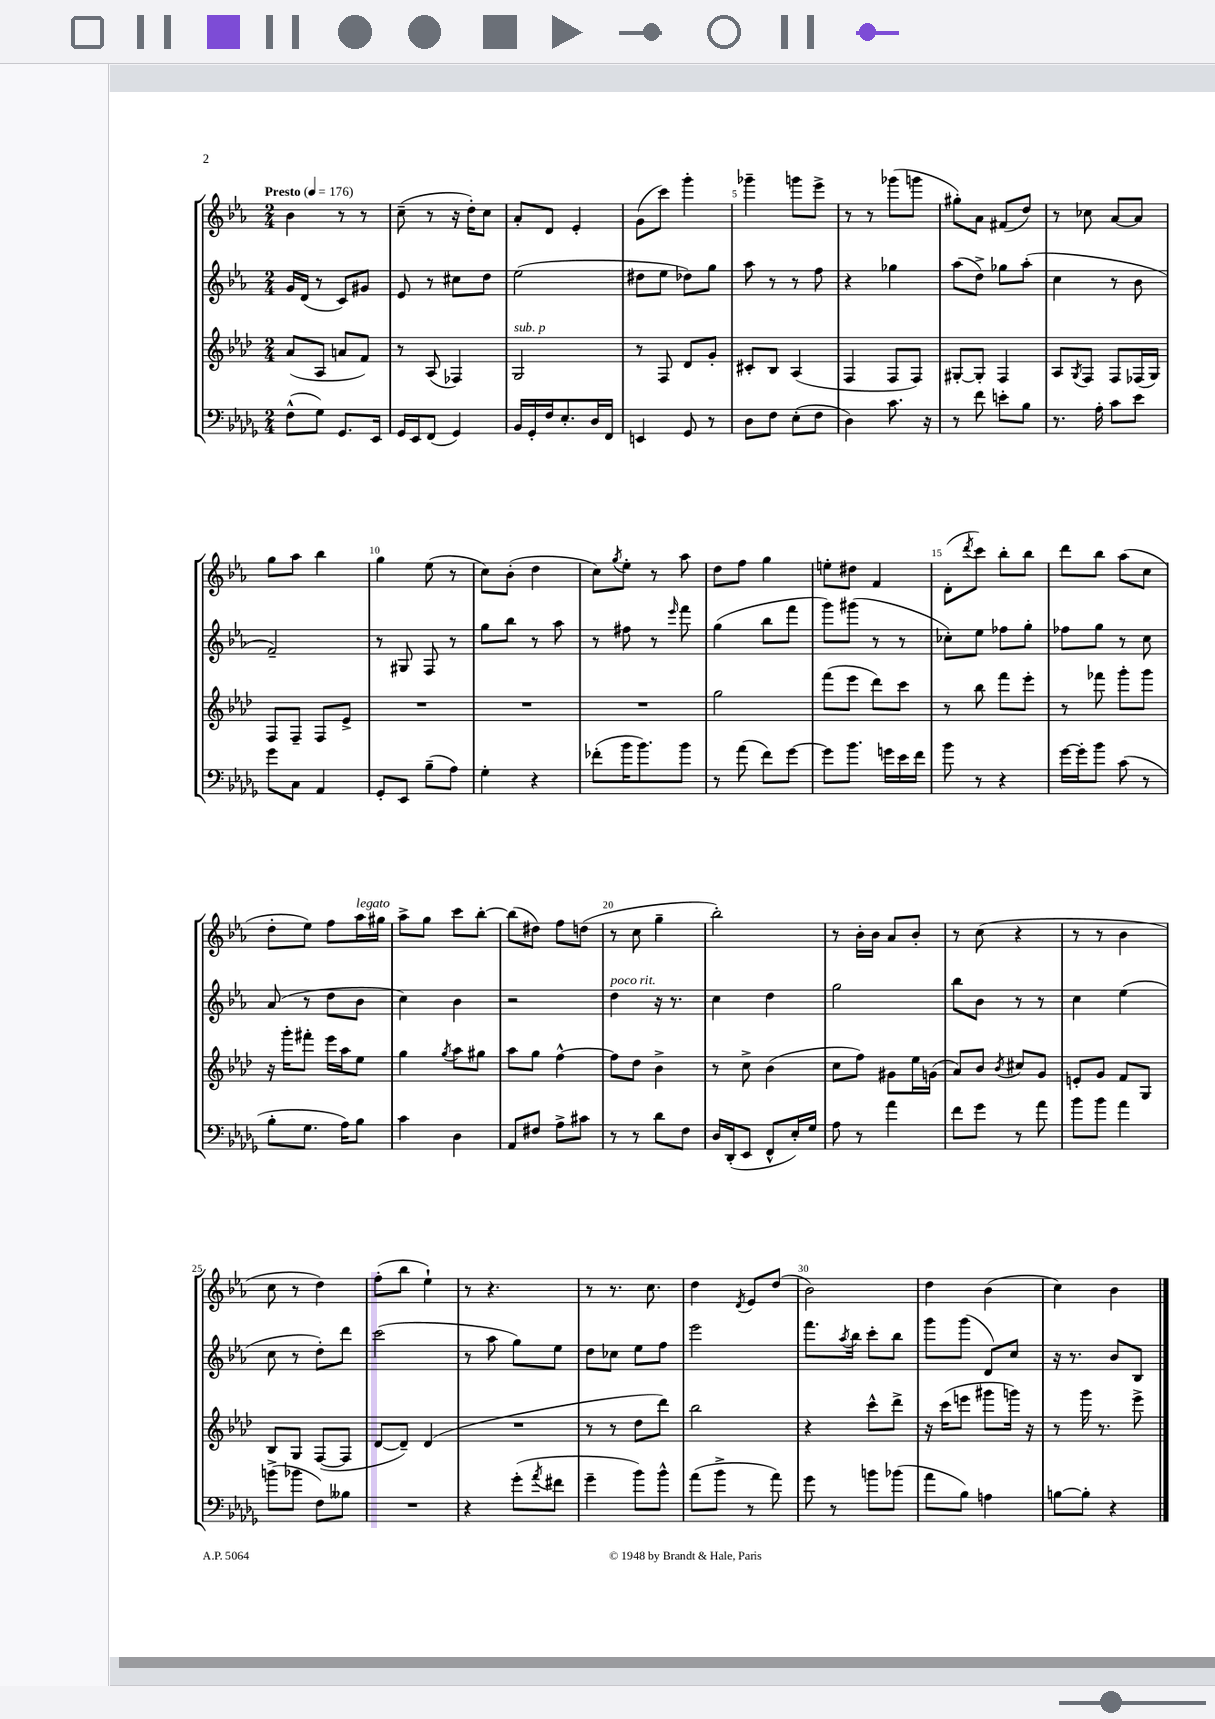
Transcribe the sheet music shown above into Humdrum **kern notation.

**kern	**kern	**kern	**kern
*part4	*part3	*part2	*part1
*staff4	*staff3	*staff2	*staff1
*clefF4	*clefG2	*clefG2	*clefG2
*k[b-e-a-d-g-]	*k[b-e-a-d-]	*k[b-e-a-]	*k[b-e-a-]
*M2/4	*M2/4	*M2/4	*M2/4
*MM176	*MM176	*MM176	*MM176
=1	=1	=1	=1
!	!	!	!LO:TX:a:B:t=Presto
(8F^^\L	(8a-/L	16g/LL	4b-\
.	.	(16d/JJ	.
8G-\J)	8A-/J	8r	.
8.GG-/L	8an/L	8c/L)	8r
.	8f/J)	8g#X/J	8r
16EE-/Jk	.	.	.
=2	=2	=2	=2
16GG-/LL	8r	8e-/	(8cc~\
16EE-/J	.	.	.
(8FF/J	(8A-/	8r	8r
4GG-/)	4F-X/)	8cc#X\L	16r
.	.	.	16dd'\KL)
.	.	8dd\J	8cc\J
=3	=3	=3	=3
!	!LO:TX:a:i:t=sub. p	!	!
16BB-/LL	2G/	(2ee-\	8a-'/L
16GG-'/	.	.	.
16F/J	.	.	8d/J
8.E-'/	.	.	.
.	.	.	4e-'/
16D-/L	.	.	.
16FF/JJ	.	.	.
=4	=4	=4	=4
4EEn/	8r	8dd#X\L	(8g\L
.	8F/	8ee-\J	8ccc\J)
8GG-/	8d-/L	8dd-X\L)	4ggg'\
8r	8g'/J	8gg\J	.
=5	=5	=5	=5
8D-\L	8c#X'/L	8aa-\	4ggg-X~\
8F\J	8B-/J	8r	.
(8E-'\L	(4A-/	8r	8gggn\L
8F\J	.	8ff\	8eee-^\J
=6	=6	=6	=6
4D-\)	4F/	4r	8r
.	.	.	8r
8.c\	8F/L	4gg-X\	(8ggg-X\L
.	8F/J)	.	8gggn\J
16r	.	.	.
=7	=7	=7	=7
8r	[8G#X'/L	(8aa-\L	8gg#X'\L)
8f\	8G#'/J]	8dd^\J)	8a-\J
8en'\L	4F/	8gg-X\L	(8f#X/L
8B-\J	.	(8aa-'\J	8dd/J)
=8	=8	=8	=8
8.r	8A-/L	4cc\	8r
.	8qG/	.	.
.	8F/J	.	8cc-X\
16A-'\	.	.	.
8c\L	8F/L	8r	[8a-/L
8e-\J	(16F-X/L	8b-\	8a-/J]
.	16G/JJ)	.	.
!!LO:LB:g=z
=9	=9	=9	=9
8g-\L	8F/L	2f~/)	8gg\L
8C\J	8F~/J	.	8aa-\J
4AA-/	8F/L	.	4bb-\
.	8e-^/J	.	.
=10	=10	=10	=10
8GG-'/L	2r	8r	4gg\
8EE-/J	.	8G#X/	.
(8B-~\L	.	8F/	(8ee-\
8A-\J)	.	8r	8r
=11	=11	=11	=11
4G-'\	2r	8gg\L	8cc\L)
.	.	8bb-\J	(8b-'\J
4r	.	8r	4dd\
.	.	8aa-\	.
=12	=12	=12	=12
(8f-X'\L	2r	8r	8cc\L)
.	.	.	8qgg/
16b-\K	.	8ff#X\	8ee-'\J
8.b-\)	.	.	.
.	.	8r	8r
.	.	16qqeee-/	.
8b-\J	.	8fff\	8aa-\
=13	=13	=13	=13
8r	2gg\	(4gg\	8dd\L
(8a-\	.	.	8ff\J
8f\L)	.	8bb-\L	4gg\
[8g-\J	.	8fff\J	.
=14	=14	=14	=14
8g-\L]	(8fff\L	8ggg\L)	8een'\L
8.b-\J	8eee-\J	(8ggg#X\J	8dd#X\J
.	8ddd-\L)	8r	4f/
16gn\LL	.	.	.
16e-\	8ccc\J	8r	.
16f\JJ	.	.	.
=15	=15	=15	=15
8b-\	8r	8cc-X'\L)	(8d'\L
.	.	.	8qddd/
8r	8bb-\	8ee-\J	8ccc\J)
4r	8fff\L	8ff-X\L	8bb-'\L
.	8eee-'\J	8gg'\J	8bb-\J
=16	=16	=16	=16
[16g-\LL	8r	8ff-X\L	8ddd\L
16g-'\J]	.	.	.
8b-\J	8fff-X\	8gg\J	8bb-\J
(8c\	8ggg'\L	8r	(8aa-\L
8r	8ggg\J	8cc\	8cc\J
!!LO:LB:g=z
=17	=17	=17	=17
8B-'\L	16r	(8a-/	8dd'\L
.	16ggg'\KL	.	.
8.G-\J	8fff#X'\J	8r	8ee-\J)
.	16eee-\LL	8dd\L	8ff\L
16A-\KL)	16aa-\J	.	.
!	!	!	!LO:TX:a:i:t=legato
8B-\J	8ee-\J	8b-\J	16aa-\L
.	.	.	16gg#X\JJ
=18	=18	=18	=18
4c\	4gg\	4cc\)	8aa-^\L
.	.	.	8gg\J
.	8qgg/	.	.
4D-\	8aa-\L	4b-\	8ccc\L
.	8gg#X\J	.	[8bb-'\J
=19	=19	=19	=19
8AA-/L	8aa-\L	2r	(8bb-\L]
8F#X/J	8gg\J	.	8dd#X\J)
8A-^\L	[4ff^^\	.	8ff\L
8c#X\J	.	.	(8ddn\J
=20	=20	=20	=20
!	!	!LO:TX:a:i:t=poco rit.	!
8r	8ff\L]	4dd\	8r
8r	8dd-\J	.	8cc\
8d-\L	4b-^\	16r	4gg~\
.	.	8.r	.
8F\J	.	.	.
=21	=21	=21	=21
16D-/LL	8r	4cc\	2bb-'\)
(16DD-'/J	.	.	.
8EE-/J	8cc^\	.	.
8FF^^/L	(4b-\	4dd\	.
16E-'/L)	.	.	.
16G-/JJ	.	.	.
=22	=22	=22	=22
8A-\	8cc\L	2gg\	8r
8r	8ff\J)	.	16b-'\LL
.	.	.	16b-\JJ
4a-\	8g#X\L	.	8a-/L
.	16ee-\L	.	8b-'/J
.	(16gn\JJ	.	.
=23	=23	=23	=23
8f\L	8a-/L)	8bb-\L	8r
8g-\J	8b-/J	8b-\J	(8cc\
.	8qb-/	.	.
8r	8cc#X/L	8r	4r
8a-\	8g/J	8r	.
=24	=24	=24	=24
8b-\L	8en'/L	4cc\	8r
8b-\J	8g/J	.	8r
4a-\	8f/L	(4ee-\	4b-\
.	8G/J	.	.
!!LO:LB:g=z
=25	=25	=25	=25
(8bn^\L	8B-/L	8cc\	8cc\
8b-X\J	8G/J	8r	8r
8F\L)	([8F/L	8dd'\L)	4dd\)
8B--X\J	8F/J]	8ddd\J	.
=26	=26	=26	=26
2r	[8d-/L	(2ccc\	(8ff'\L
.	8d-~/J])	.	8bb-\J
.	(4d-/	.	4ee-`\)
=27	=27	=27	=27
4r	2r	8r	8r
.	.	8aa-\	4.r
(8g-'\L	.	8gg\L)	.
8qa-/	.	.	.
8f#X\J	.	8ee-\J	.
=28	=28	=28	=28
4g-~\	8r	8dd\L	8r
.	8r	8cc-X\J	8.r
8b-\L)	8dd-\L	8ee-\L	.
.	.	.	8.cc\
8b-^^\J	8ddd-\J)	8ff\J	.
=29	=29	=29	=29
(8a-\L	2bb-\	2eee-\	4dd\
8b-^\J	.	.	.
.	.	.	8qd/
8r	.	.	8e-/L
8a-\)	.	.	(8dd/J
=30	=30	=30	=30
8g-\	4r	8.fff\L	2b-\)
8r	.	.	.
.	.	8qaa-/	.
.	.	16bb-\Jk	.
8bn\L	8ccc^^\L	8ccc'\L	.
(8b-X\J	8ddd-^\J	8bb-\J	.
=31	=31	=31	=31
8a-\L	16r	8ggg\L	4dd\
.	(16ccc\KL	.	.
8B-\J)	8eeen\J	(8ggg\J	.
4An\	8ggg#X\L	8d/L)	(4b-\
.	16gggn\Jk)	8cc/J	.
.	16r	.	.
=32	=32	=32	=32
[8Bn\L	8r	16r	4cc\)
.	.	8.r	.
8B'\J]	16ggg\	.	.
.	8.r	.	.
4r	.	8b-/L	4b-\
.	8eee-^\	8B-/J	.
==	==	==	==
*-	*-	*-	*-
